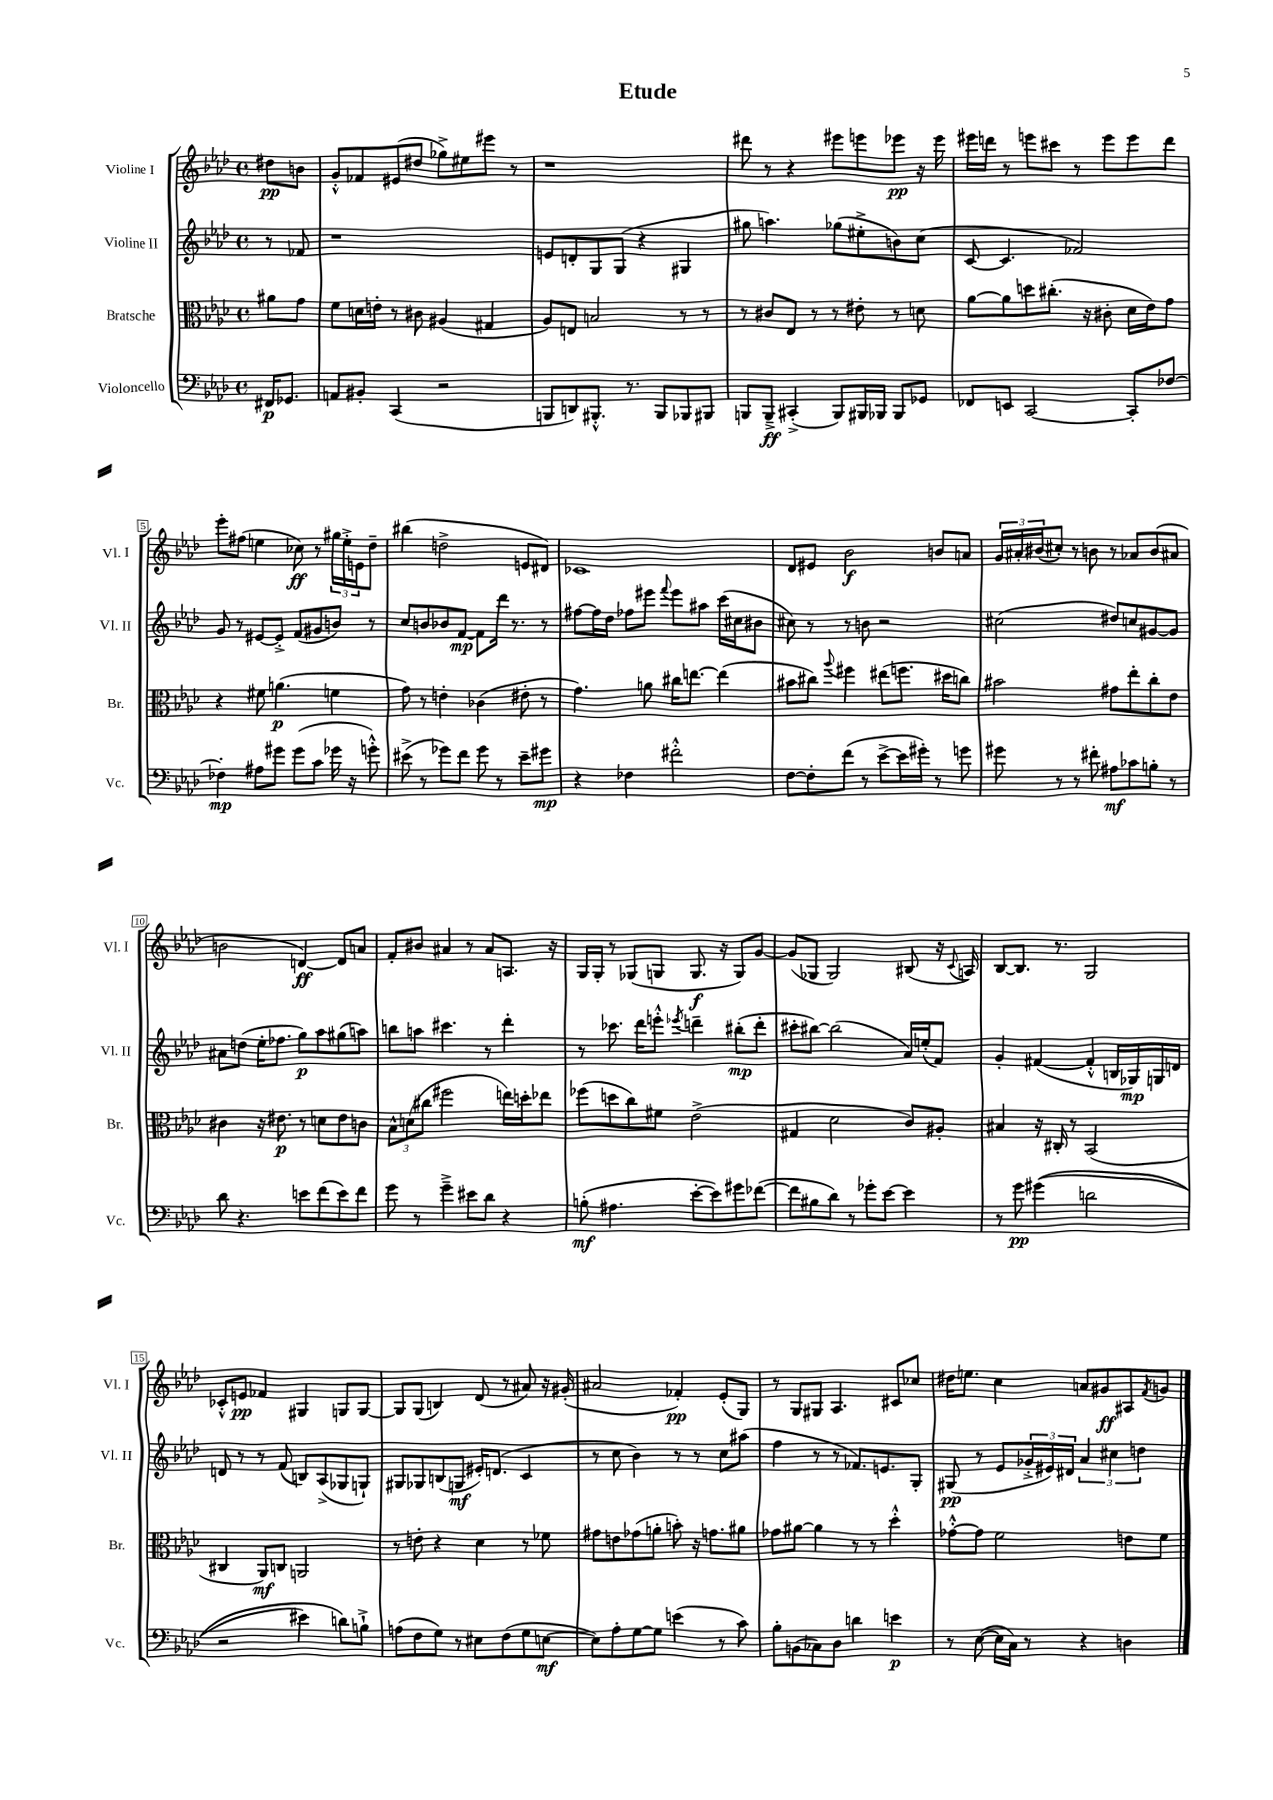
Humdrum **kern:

**kern	**kern	**kern	**kern
*staff4	*staff3	*staff2	*staff1
*clefF4	*clefC3	*clefG2	*clefG2
*k[b-e-a-d-]	*k[b-e-a-d-]	*k[b-e-a-d-]	*k[b-e-a-d-]
*M4/4	*M4/4	*M4/4	*M4/4
*met(c)	*met(c)	*met(c)	*met(c)
16FF#	8a#	8r	8dd#
8.GG-	.	.	.
.	8g	8f-	8b
=	=	=	=
8AA	8f	1r	8g'^^
8BB#'	16d	.	8f-
.	16e'	.	.
(4CC	8r	.	(8e#
.	8c#	.	8dd#
2r	(4A#	.	8gg-^)
.	.	.	8ee#
.	4G#	.	8eee#
.	.	.	8r
=	=	=	=
8BBB	8A-)	8e	1r
8DD)	8E	8d'	.
8.BBB#'^^	2B	8G	.
.	.	(8G	.
8.r	.	.	.
.	.	4r	.
8BBB#	.	.	.
8BBB-	8r	4G#	.
8BBB#	8r	.	.
=	=	=	=
8BBB	8r	8gg#	8ddd#
8BBB~^	8c#	4.aa)	8r
(4CC#'^	8E-	.	4r
.	8r	.	.
8BBB)	8r	(8gg-	8eee#
16BBB#	8e#'	8ee#'^	8eee
16BBB-	.	.	.
8BBB-	8r	8b)	8eee-
8GG-	8d	(8cc	16r
.	.	.	16eee-
=	=	=	=
8FF-	[8a-	[8c	16eee#
.	.	.	16ddd
8EE	8a-]	4.c]	8r
[2CC	8dd	.	8eee
.	(8.cc#'	.	8ccc#
.	.	2f-)	8r
.	16r	.	.
.	8c#'	.	8eee
8CC']	16d-	.	8eee
.	16e-)	.	.
[8F-	8g	.	8ddd
=	=	=	=
4F-']	4r	8g	8eee-'
.	.	8r	(8ff#
8A#	8f#	[8e#	4ee
8g#	(4.a	8e#'^]	.
(8g#	.	(8f	8cc-)
8c	.	8g#	8r
16g-	4f	8b)	24gg#
.	.	.	24ee'^
16r	.	.	.
.	.	.	24e
8g'^^)	.	8r	8dd-~
=	=	=	=
(8e#^	8g)	8cc	(4bb#
8r	8r	8b	.
8g-)	4e'	8b-	2dd^
8f	.	[8f	.
8g-	(4c-	8f]	.
8r	.	16ddd-	.
.	.	8.r	.
8e#~	8e#'	.	8e
8g#	8r	8r	8d#)
=	=	=	=
4r	4.g)	[8ff#	1c-
.	.	16ff#]	.
.	.	16dd-	.
4F-	.	8ff-	.
.	8a	8eee#	.
.	.	8qqfff	.
2f#'^^	16cc#	8eee#	.
.	[8.ee	.	.
.	.	8aa#	.
.	(4ee]	(16ccc	.
.	.	16cc#	.
.	.	8b#	.
=	=	=	=
[8F	8b#	8cc#)	8d-
8F']	8cc#)	8r	8e#
.	8qqaa-	.	.
(8f	4ff#	8r	2b-
8r	.	8b	.
[8e-^	(8ee#	2r	.
16e-]	8.ff	.	.
16g#')	.	.	.
8r	.	.	8b
.	16dd#	.	.
8g	8cc)	.	8a
=	=	=	=
8g#	2b#	(2cc#	24g
.	.	.	24a#'
.	.	.	(24b#
8r	.	.	8cc#')
8r	.	.	8r
8f#'	.	.	8b
8A#	8g#	8dd#)	8r
8c-	8ee-'	8cc	8a-
8B'	8cc'	[8g#	(8b
8r	8e-	8g#]	8a#
=	=	=	=
8d-	4c#	8a#	2b
4.r	.	(8dd	.
.	16r	16ee-'	.
.	8.e#	8.ff-	.
8e	8r	8gg)	[4d)
(8f	8d	8aa-	.
8e)	8e#	(8gg#	8d]
8f	8c	8aa)	8a
=	=	=	=
8g	12B-^^	8bb	8f'
.	(12d	.	.
8r	.	8aa	8b#
.	12cc#	.	.
4g~^	2ff#	4.ccc#	4a#
8e#	.	.	8r
8d-	.	8r	8a#
4r	16ee)	4ddd-'	8.A
.	16dd'	.	.
.	8ee-	.	.
.	.	.	16r
=	=	=	=
(8B'	(8ff-	8r	16G
.	.	.	16G'
4.A#	8dd	8.ccc-	8r
.	8cc)	.	(8G-
.	.	16ddd-	.
.	8f#	8eee'^^	8G
.	.	8qeee-	.
[8e-'	(2e-^	4ddd~	8.G
8e-])	.	.	.
.	.	.	16r
8g#	.	(8bb#'	8G)
([8f-	.	8ddd'	[8g
=	=	=	=
8f-]	4G#	8ccc#'	(8g]
8B#	.	[8bb#)	8G-
8d-)	2d-	(2bb#]	2G-)
8r	.	.	.
8g-'	.	.	.
[8e-	.	.	.
4e-]	8c)	16a-)	(8B#
.	.	(16ee'	.
.	8A#'	8f)	16r
.	.	.	8qqc
.	.	.	16A)
=	=	=	=
8r	4B#	4g'	[8B-
8g	.	.	8.B-]
&((4g#	16r	([4f#	.
.	16C#'	.	8.r
.	8r	.	.
2d	(2BB-	4f#'^^]	2G
.	.	16B	.
.	.	16G-)	.
.	.	16G	.
.	.	16d	.
=	=	=	=
2r	4C#	8d	8c-'^^
.	.	8r	8e
.	8AA-)	8r	4f-
.	8C	(8f	.
4e#)	2AA	8B)	4G#
.	.	(8A-^	.
8d&)	.	8G-	8G
8B`^	.	8G`)	[8G
=	=	=	=
(8A	8r	8G#	8G]
8F	8e'	8G-	(8G
8G)	4r	(8B	4B)
8r	.	8G	.
8E#	4d-	16e#')	(8d-
.	.	(8.d	.
(8F	.	.	8r
8G	8r	4c	8a#)
[8E	8f-	.	16r
.	.	.	(16g#'
=	=	=	=
8E])	8g#	8r	2a#
8A-'	8e	8cc	.
[8G	(8g-	4b-)	.
8G]	8a'	.	.
(4e	8b')	8r	4f-')
.	16r	8r	.
.	8.g	.	.
8r	.	8cc	(8e-'
8c)	8a#	(8aa#	8G)
=	=	=	=
8B-'	8g-	4ff	8r
(8BB	[8a#	.	8G
8C-)	4a#]	8r	8G#
8D-	.	8r	4.A-
4d	8r	8.f-)	.
.	8r	.	.
.	.	8.e	.
4e	4dd-'^^	.	8c#
.	.	8G'	8cc-
=	=	=	=
8r	[8g-'^^	(8G#	16dd#
.	.	.	8.ee
([8E-	8g-]	8r	.
16E-]	2f	8e-	4cc
16C)	.	.	.
8r	.	24g-'^	.
.	.	24e#)	.
.	.	24d#	.
4r	.	6a-	8a
.	.	.	8g#
.	.	6cc#	.
4D	8e	.	8A#
.	.	6dd	.
.	.	.	8qf
.	8f	.	8g
==	==	==	==
*-	*-	*-	*-
